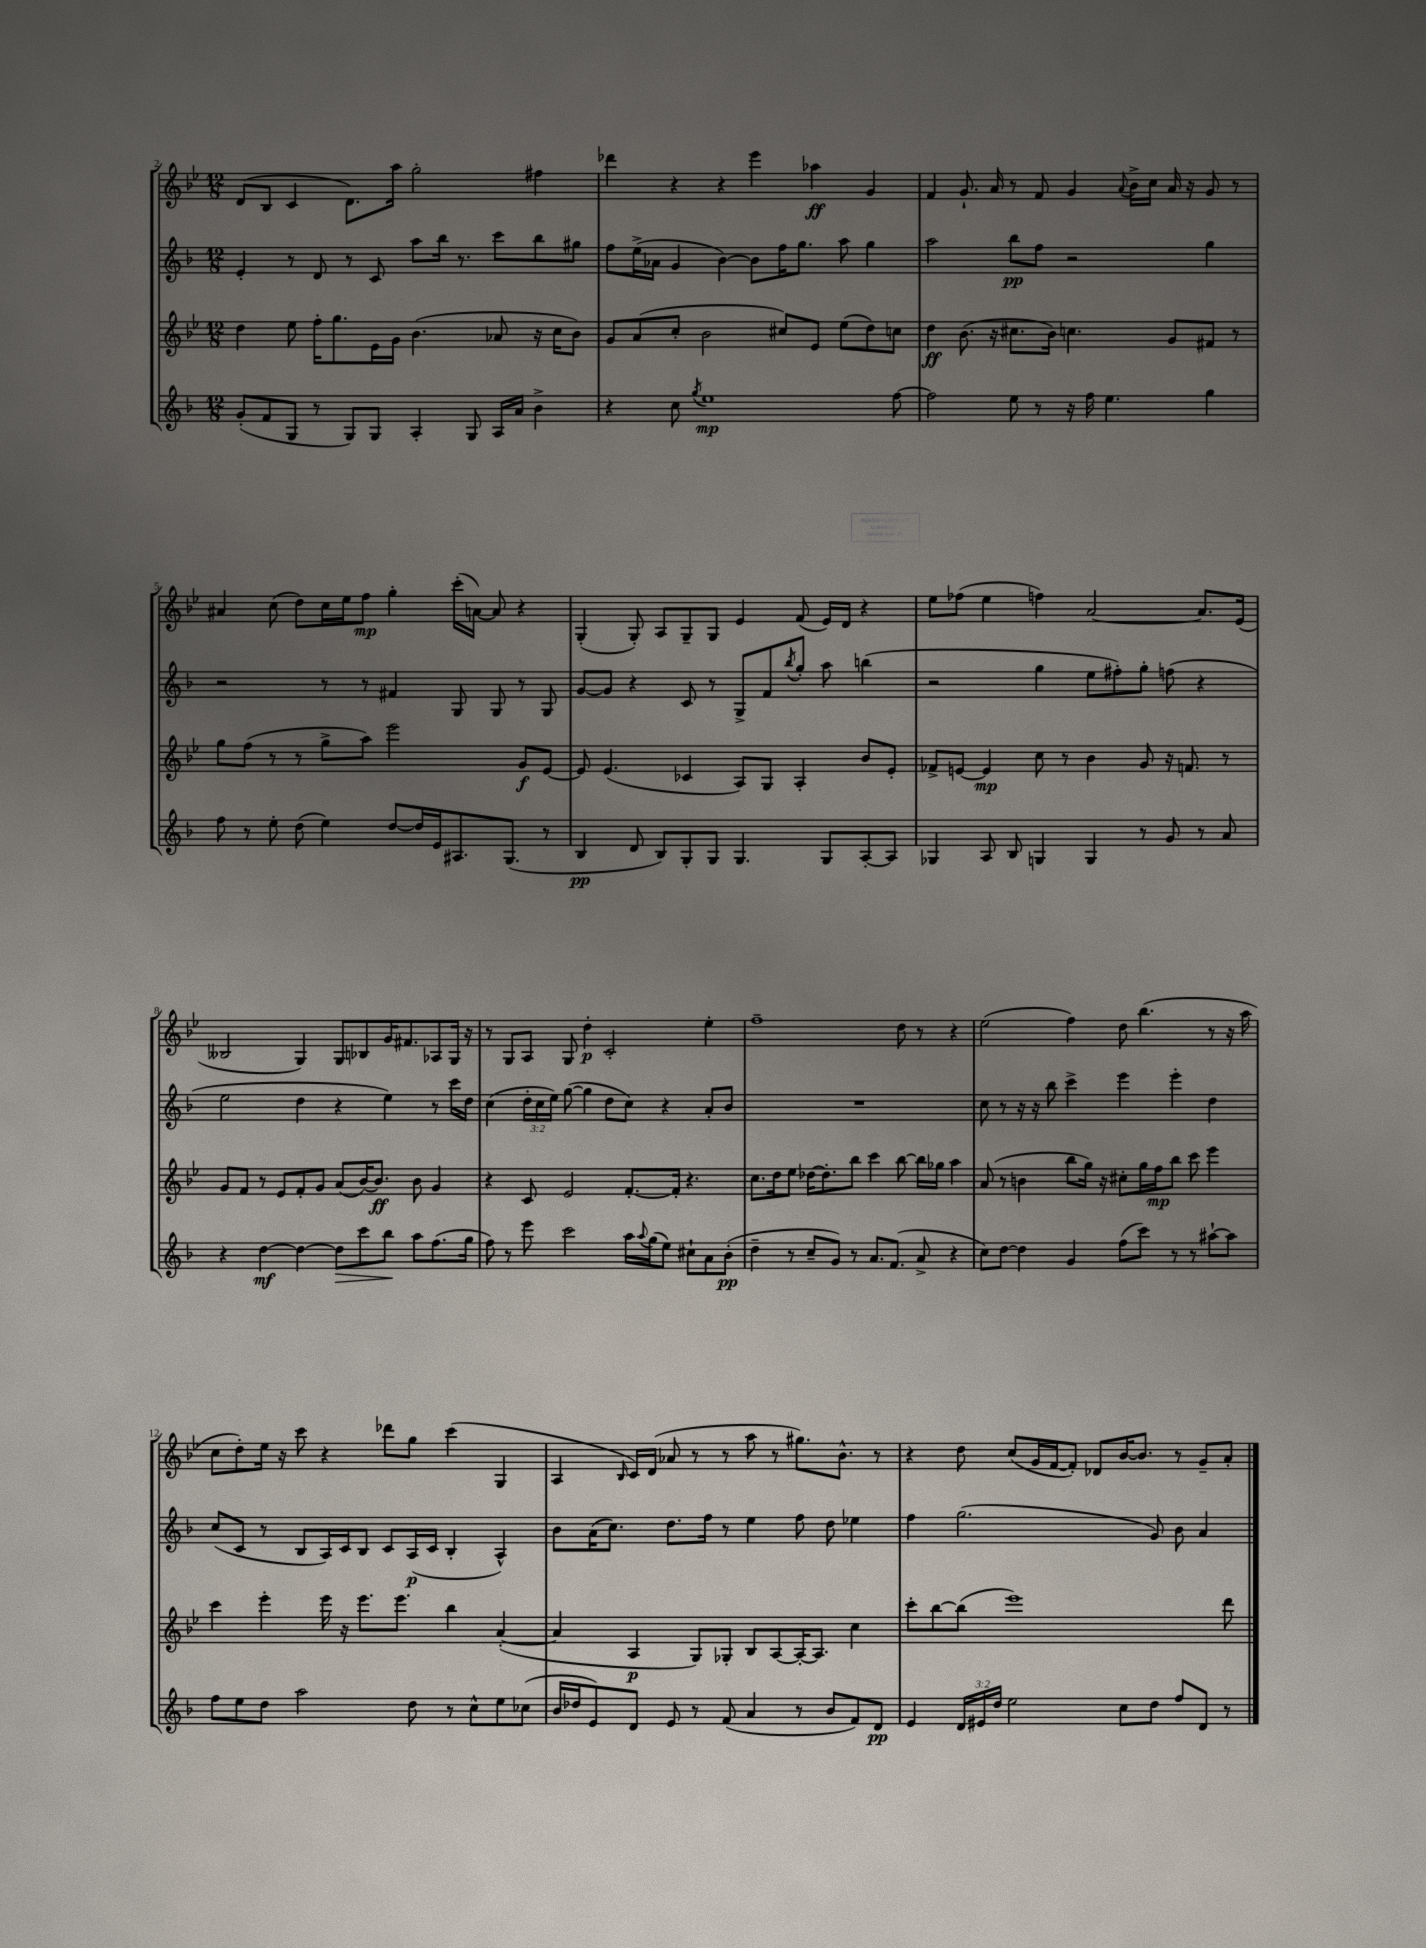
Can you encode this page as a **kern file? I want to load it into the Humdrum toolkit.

**kern	**dynam	**kern	**dynam	**kern	**dynam	**kern	**dynam
*part4	*part4	*part3	*part3	*part2	*part2	*part1	*part1
*staff4	*staff4	*staff3	*staff3	*staff2	*staff2	*staff1	*staff1
*clefG2	*	*clefG2	*	*clefG2	*	*clefG2	*
*k[b-]	*	*k[b-e-]	*	*k[b-]	*	*k[b-e-]	*
*M12/8	*	*M12/8	*	*M12/8	*	*M12/8	*
=2	=2	=2	=2	=2	=2	=2	=2
(8g'/L	.	4dd\	.	4e'/	.	(8d/L	.
8f/	.	.	.	.	.	8B-/J	.
8G/J	.	8ee-\	.	8r	.	4c/	.
8r	.	16ff'\KL	.	8d/	.	.	.
.	.	8.gg\	.	.	.	.	.
8G/L)	.	.	.	8r	.	8.d\L)	.
8G/J	.	16e-\L	.	8c/	.	.	.
.	.	16g\JJ	.	.	.	16aa\Jk	.
4A'/	.	(4.b-\	.	8aa\L	.	2gg'\	.
.	.	.	.	16bb-\Jk	.	.	.
.	.	.	.	8.r	.	.	.
8G/	.	.	.	.	.	.	.
16A/LL	.	8a-X/	.	8ccc\L	.	.	.
16a/JJ	.	.	.	.	.	.	.
4b-^\	.	16r	.	8bb-\	.	4ff#X\	.
.	.	16cc\KL	.	.	.	.	.
.	.	8b-\J)	.	8gg#X\J	.	.	.
=3	=3	=3	=3	=3	=3	=3	=3
4r	.	8g/L	.	8ff\L	.	4ddd-X\	.
.	.	(8a/	.	(16ee^\L	.	.	.
.	.	.	.	16a-X\JJ	.	.	.
8cc\	.	8cc'/J	.	4g/	.	4r	.
8qgg/	.	.	.	.	.	.	.
1ee	mp	2b-\	.	.	.	.	.
.	.	.	.	[4b-\)	.	4r	.
.	.	.	.	8b-\L]	.	4eee-\	.
.	.	8cc#X/L)	.	16ff\K	.	.	.
.	.	.	.	8.gg\J	.	.	.
.	.	8e-/J	.	.	.	4aa-X\	ff
.	.	(8ee-\L	.	8aa\	.	.	.
.	.	8dd\)	.	4gg\	.	4g/	.
[8ff\	.	8ccn\J	.	.	.	.	.
=4	=4	=4	=4	=4	=4	=4	=4
2ff\]	.	4dd\	ff	2aa\	.	4f/	.
.	.	(8.b-\	.	.	.	8.g`/	.
.	.	16r	.	.	.	16a/	.
8ee\	.	8.cc#X\L	.	8bb-\L	pp	8r	.
8r	.	.	.	8ff\J	.	8f/	.
.	.	16b-\Jk)	.	.	.	.	.
16r	.	4.ccn\	.	2r	.	4g/	.
16ff\	.	.	.	.	.	.	.
4.ee\	.	.	.	.	.	.	.
.	.	.	.	.	.	8qqa/	.
.	.	.	.	.	.	16b-^\LL	.
.	.	.	.	.	.	16cc\JJ	.
.	.	8g/L	.	.	.	16a/	.
.	.	.	.	.	.	16r	.
4gg\	.	8f#X/J	.	4gg\	.	8g/	.
.	.	8r	.	.	.	8r	.
!!LO:LB:g=z
=5	=5	=5	=5	=5	=5	=5	=5
8ff\	.	8gg\L	.	2r	.	4a#X/	.
8r	.	(8ff\J	.	.	.	.	.
8ee'\	.	8r	.	.	.	(8cc\	.
(8dd\	.	8r	.	.	.	8dd\L)	.
4ee\)	.	8gg^\L	.	8r	.	16cc\L	.
.	.	.	.	.	.	16ee-\J	.
.	.	8aa\J)	.	8r	.	8ff\J	mp
[8dd/L	.	2eee-\	.	4f#X/	.	4gg'\	.
16dd/L]	.	.	.	.	.	.	.
16e/J	.	.	.	.	.	.	.
8.A#X/	.	.	.	8G/	.	(16ccc'\LL	.
.	.	.	.	.	.	[16an\JJ)	.
.	.	.	.	8G/	.	8a/]	.
(8.G/J	.	.	.	.	.	.	.
.	.	8g/L	f	8r	.	4r	.
8r	.	[8e-/J	.	8G/	.	.	.
=6	=6	=6	=6	=6	=6	=6	=6
4B-/	pp	8e-/]	.	[8g/L	.	(4G'/	.
.	.	(4.e-/	.	8g/J]	.	.	.
8d/	.	.	.	4r	.	8G'/)	.
8B-/L)	.	.	.	.	.	8A/L	.
8G'/	.	4c-X/	.	8c/	.	8G~/	.
8G/J	.	.	.	8r	.	8G/J	.
4.G/	.	8A/L)	.	8G^/L	.	4e-/	.
.	.	8G/J	.	8f/	.	.	.
.	.	.	.	8qbb-/	.	.	.
.	.	4A'/	.	8gg'/J	.	(8f/	.
8G/L	.	.	.	8aa\	.	16e-/LL)	.
.	.	.	.	.	.	16d/JJ	.
[8A'/	.	8b-/L	.	(4bbn\	.	4r	.
8A/J]	.	8e-'/J	.	.	.	.	.
=7	=7	=7	=7	=7	=7	=7	=7
4G-X/	.	8f-X^/L	.	2r	.	8ee-\L	.
.	.	[8en/J	.	.	.	(8ff-X\J	.
8A/	.	4e/]	mp	.	.	4ee-\	.
8B-/	.	.	.	.	.	.	.
4Gn/	.	8cc\	.	4gg\	.	4ffn\)	.
.	.	8r	.	.	.	.	.
4G/	.	4b-\	.	8ee\L	.	[2a/	.
.	.	.	.	8ff#X'\)	.	.	.
8r	.	8g/	.	8gg'\J	.	.	.
8g/	.	16r	.	(8ffn\	.	.	.
.	.	8.fn/	.	.	.	.	.
8r	.	.	.	4r	.	8.a/L]	.
8a/	.	8r	.	.	.	.	.
.	.	.	.	.	.	(16e-/Jk	.
!!LO:LB:g=z
=8	=8	=8	=8	=8	=8	=8	=8
4r	.	8g/L	.	2ee\	.	2B--X/	.
.	.	8f/J	.	.	.	.	.
[4dd\	mf	8r	.	.	.	.	.
.	.	8e-/L	.	.	.	.	.
4dd\_	.	8f'/	.	4dd\	.	4G/)	.
.	.	8g/J	.	.	.	.	.
!	!LO:HP:b	!	!	!	!	!	!
8dd\L]	>	(8a/L	.	4r	.	8G/L	.
8ccc\	.	[16b-/K)	.	.	.	8B-X/	.
.	.	8.b-/J]	ff	.	.	.	.
8bb-\J	.	.	.	4ee\)	.	16g/K	.
.	.	.	.	.	.	8.f#X/	.
8aa\L	]	8b-\	.	.	.	.	.
(8.ff\	.	4g/	.	8r	.	8A-X/	.
.	.	.	.	16ccc\LL	.	16G/Jk	.
16gg\Jk	.	.	.	16dd\JJ	.	16r	.
=9	=9	=9	=9	=9	=9	=9	=9
8ff\)	.	4r	.	(4cc\	.	8r	.
8r	.	.	.	.	.	8G/L	.
8eee\	.	8c/	.	24dd'\LL	.	8A/J	.
.	.	.	.	24cc\	.	.	.
.	.	.	.	24ee\JJ)	.	.	.
2ccc\	.	2e-/	.	([8gg\	.	8G/	.
.	.	.	.	4gg\]	.	4dd'\	p
.	.	.	.	8dd\L	.	2c'/	.
16aa\LL	.	[8.f'/L	.	8cc\J)	.	.	.
8qqaa/	.	.	.	.	.	.	.
(16gg\J	.	.	.	.	.	.	.
8ee\J)	.	.	.	4r	.	.	.
.	.	16f'/Jk]	.	.	.	.	.
8cc#X`\L	.	4.r	.	.	.	.	.
8a\	.	.	.	8a'/L	.	4ee-'\	.
(8b-'\J	pp	.	.	8b-/J	.	.	.
=10	=10	=10	=10	=10	=10	=10	=10
4dd~\	.	8.cc\L	.	1.r	.	1ff~	.
.	.	16dd\k	.	.	.	.	.
8r	.	8ee-\J	.	.	.	.	.
8cc~/L	.	[16dd-X\KL	.	.	.	.	.
.	.	8.dd-'\]	.	.	.	.	.
8g/J)	.	.	.	.	.	.	.
8r	.	8bb-\J	.	.	.	.	.
8.a/L	.	4ccc\	.	.	.	.	.
(8.f/J	.	.	.	.	.	.	.
.	.	[8bb-\	.	.	.	8dd\	.
8a^/	.	16bb-\LL]	.	.	.	8r	.
.	.	16gg-X\JJ	.	.	.	.	.
4r	.	4aa\	.	.	.	4r	.
=11	=11	=11	=11	=11	=11	=11	=11
8cc\L)	.	(8a/	.	8cc\	.	(2ee-\	.
[8dd\J	.	8r	.	8r	.	.	.
4dd\]	.	4bn\	.	16r	.	.	.
.	.	.	.	16r	.	.	.
.	.	.	.	8bb-\	.	.	.
4g/	.	8bb-\L	.	4ccc^\	.	4ff\)	.
.	.	16gg\Jk)	.	.	.	.	.
.	.	16r	.	.	.	.	.
(8ff\L	.	8cc#X'\L	.	4eee\	.	8dd\	.
8ccc\J)	.	16gg\L	.	.	.	(4.bb-\	.
.	.	16ff\J	mp	.	.	.	.
8r	.	8bb-\J	.	4eee'\	.	.	.
8r	.	8ccc\	.	.	.	.	.
[8aa#X`\L	.	4eee-\	.	4dd\	.	8r	.
8aa#\J]	.	.	.	.	.	16r	.
.	.	.	.	.	.	16aa\	.
!!LO:LB:g=z
=12	=12	=12	=12	=12	=12	=12	=12
8ff\L	.	4ccc\	.	(8cc/L	.	8cc\L	.
8ee\	.	.	.	8c/J	.	8dd'\)	.
8dd\J	.	4eee-'\	.	8r	.	16ee-\Jk	.
.	.	.	.	.	.	16r	.
2aa\	.	.	.	8B-/L	.	8ccc\	.
.	.	16eee-\	.	16A/L)	.	4r	.
.	.	16r	.	16c/J	.	.	.
.	.	8.eee-\L	.	8B-/J	.	.	.
.	.	.	.	8c/L	.	8ddd-X\L	.
.	.	8.eee-\J	.	.	.	.	.
8dd\	.	.	.	(16A/L	p	8gg\J	.
.	.	.	.	16c/JJ	.	.	.
8r	.	4bb-\	.	4B-'/	.	(4ccc\	.
8cc^^\L	.	.	.	.	.	.	.
8ee\	.	([4a'/	.	4A^^/)	.	4G/	.
(8cc-X\J	.	.	.	.	.	.	.
=13	=13	=13	=13	=13	=13	=13	=13
16b-/LL	.	4a/]	.	8b-\L	.	4A/	.
16dd-X/J	.	.	.	.	.	.	.
8e/)	.	.	.	(16a\K	.	.	.
.	.	.	.	8.cc\J)	.	.	.
.	.	.	.	.	.	16qqB-/	.
8d/J	.	4A/	p	.	.	16c/LL)	.
.	.	.	.	.	.	(16d/JJ	.
8e/	.	.	.	8.dd\L	.	8a-X/	.
8r	.	8G/L)	.	.	.	8r	.
.	.	.	.	16ff\Jk	.	.	.
(8f/	.	8G-X'/J	.	8r	.	8r	.
4a/	.	8B-/L	.	4ee\	.	8aa\	.
.	.	[8A/	.	.	.	8r	.
8r	.	16A'/K_	.	8ff\	.	8.gg#X\L)	.
.	.	8.A/J]	.	.	.	.	.
8b-/L	.	.	.	8dd\	.	.	.
.	.	.	.	.	.	8.b-^^\J	.
8f/)	.	4cc\	.	4ee-X\	.	.	.
8d/J	pp	.	.	.	.	8r	.
=14	=14	=14	=14	=14	=14	=14	=14
4e/	.	8ccc'\L	.	4ff\	.	4r	.
.	.	[8bb-\	.	.	.	.	.
24d/LL	.	(8bb-\J]	.	(2.gg\	.	8dd\	.
24e#X/	.	.	.	.	.	.	.
24dd/JJ	.	.	.	.	.	.	.
2ee\	.	1eee-)	.	.	.	(8cc/L	.
.	.	.	.	.	.	16g/L	.
.	.	.	.	.	.	[16f/J	.
.	.	.	.	.	.	8f'/J])	.
.	.	.	.	.	.	8d-X/L	.
8cc\L	.	.	.	.	.	[16b-/K	.
.	.	.	.	.	.	8.b-/J]	.
8dd\J	.	.	.	8g/)	.	.	.
8ff/L	.	.	.	8b-\	.	8r	.
8d/J	.	.	.	4a/	.	8g~/L	.
8r	.	8ddd\	.	.	.	8a'/J	.
==	==	==	==	==	==	==	==
*-	*-	*-	*-	*-	*-	*-	*-
